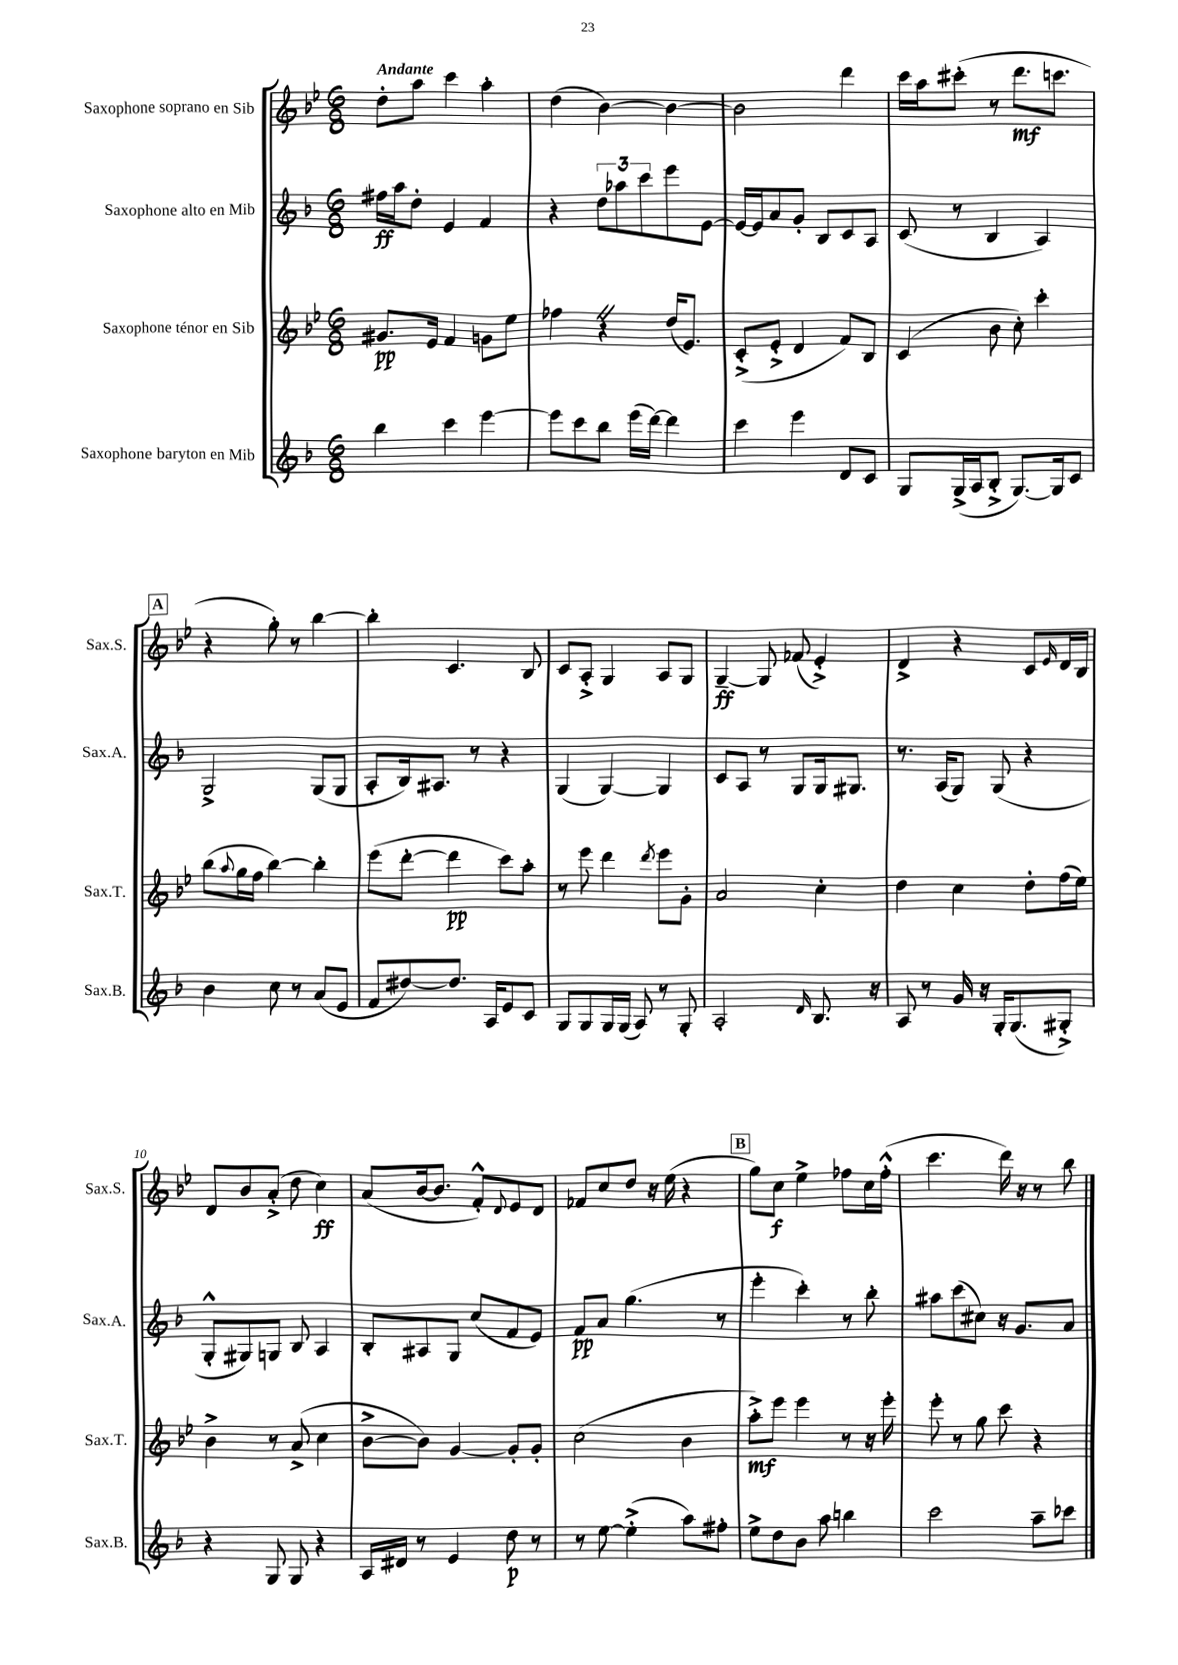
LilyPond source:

<<
\new StaffGroup <<
\new Staff = "s0" \with { instrumentName = "Saxophone soprano en Sib" shortInstrumentName = "Sax.S." } {
    \clef treble \key bes \major \numericTimeSignature \time 6/8 \tempo "Andante"
    d''8-. a''8 c'''4 a''4-. |
    d''4( bes'4~) bes'4~ |
    bes'2 d'''4 |
    c'''16 a''16 cis'''8-.( r8 d'''8.\mf c'''8. |
    \mark \markup { \box "A" } r4 g''8-.) r8 bes''4~ |
    bes''4-. c'4. bes8 |
    c'8 a8-.-> g4 a8 g8 |
    g4~--\ff g8 fes'8( ees'4-.->) |
    d'4-> r4 c'8 \grace { ees'16 } d'16 bes16 |
    d'8 bes'8 a'8-.->( d''8 c''4\ff) |
    a'8( bes'16~ bes'8. f'8-.-^) \appoggiatura { d'8 } ees'8 d'8 |
    fes'8 c''8 d''8 r16 ees''16( r4 |
    \mark \markup { \box "B" } g''8) c''8\f ees''4-> fes''8 c''16 fes''16-.-^( |
    c'''4. d'''16) r16 r8 bes''8 \bar "|." |
}
\new Staff = "s1" \with { instrumentName = "Saxophone alto en Mib" shortInstrumentName = "Sax.A." } {
    \clef treble \key f \major \numericTimeSignature \time 6/8
    fis''16\ff a''16 d''8-. e'4 f'4 |
    r4 \tuplet 3/2 { d''8 aes''8 c'''8 } e'''8 e'8~ |
    e'16~ e'16 a'8 g'8-. bes8 c'8 a8 |
    c'8( r8 bes4 a4) |
    \mark \markup { \box "A" } g2-> g8( g8 |
    a8-. bes16) ais8. r8 r4 |
    g4( g4~) g4 |
    c'8 a8 r8 g8 g16 gis8. |
    r8. a16( g8) g8( r4 |
    g8-.-^ gis8) g8 bes8 a4 |
    bes8-. ais8 g8 c''8( f'8 e'8) |
    f'8\pp a'8 g''4.( r8 |
    \mark \markup { \box "B" } e'''4-. c'''4-.) r8 bes''8-. |
    ais''8 c'''8( cis''8) r16 g'8. a'8 \bar "|." |
}
\new Staff = "s2" \with { instrumentName = "Saxophone ténor en Sib" shortInstrumentName = "Sax.T." } {
    \clef treble \key bes \major \numericTimeSignature \time 6/8
    gis'8.\pp ees'16 f'4 g'8 ees''8 |
    fes''4 \once \override BreathingSign.text = \markup { \musicglyph "scripts.caesura.straight" } \breathe r4 d''16( ees'8.) |
    c'8-.->( ees'8-.-> d'4 f'8) bes8 |
    c'4( bes'8 c''8-.) c'''4-. |
    \mark \markup { \box "A" } bes''8( \appoggiatura { a''8 } g''16 f''16 bes''4~) bes''4-. |
    ees'''8( d'''8~-. d'''4\pp c'''8) a''8-. |
    r8 ees'''8 d'''4 \acciaccatura { d'''8 } ees'''8 g'8-. |
    a'2 c''4-. |
    d''4 c''4 d''8-. f''16( ees''16) |
    bes'4-> r8 a'8->( c''4 |
    bes'8~-> bes'8) g'4~ g'8-. g'8-. |
    c''2( bes'4 |
    \mark \markup { \box "B" } a''8-.->\mf) ees'''8 ees'''4 r8 r16 ees'''16-. |
    ees'''8-. r8 g''8 c'''8 r4 \bar "|." |
}
\new Staff = "s3" \with { instrumentName = "Saxophone baryton en Mib" shortInstrumentName = "Sax.B." } {
    \clef treble \key f \major \numericTimeSignature \time 6/8
    bes''4 c'''4 e'''4~ |
    e'''8 c'''8 bes''8 e'''16( d'''16~) d'''4 |
    c'''4 e'''4 d'8 c'8 |
    g8 g16->( a16 bes8-.-> g8.~) g16 c'8 |
    \mark \markup { \box "A" } bes'4 c''8 r8 a'8( e'8 |
    f'8 dis''8~) dis''8. a16 e'8 c'8 |
    g8 g8 g16 g16( a8) r8 g8-. |
    a2-. \grace { d'16 } bes8. r16 |
    a8 r8 g'16 r16 g16-. g8.( gis8-.->) |
    r4 g8 g8 r4 |
    a16 dis'16 r8 e'4 d''8\p r8 |
    r8 e''8~ e''4-.->( a''8) fis''8-. |
    \mark \markup { \box "B" } e''8-> d''8 bes'8 a''8 b''4 |
    c'''2 a''8-- ces'''8 \bar "|." |
}
>>
>>
